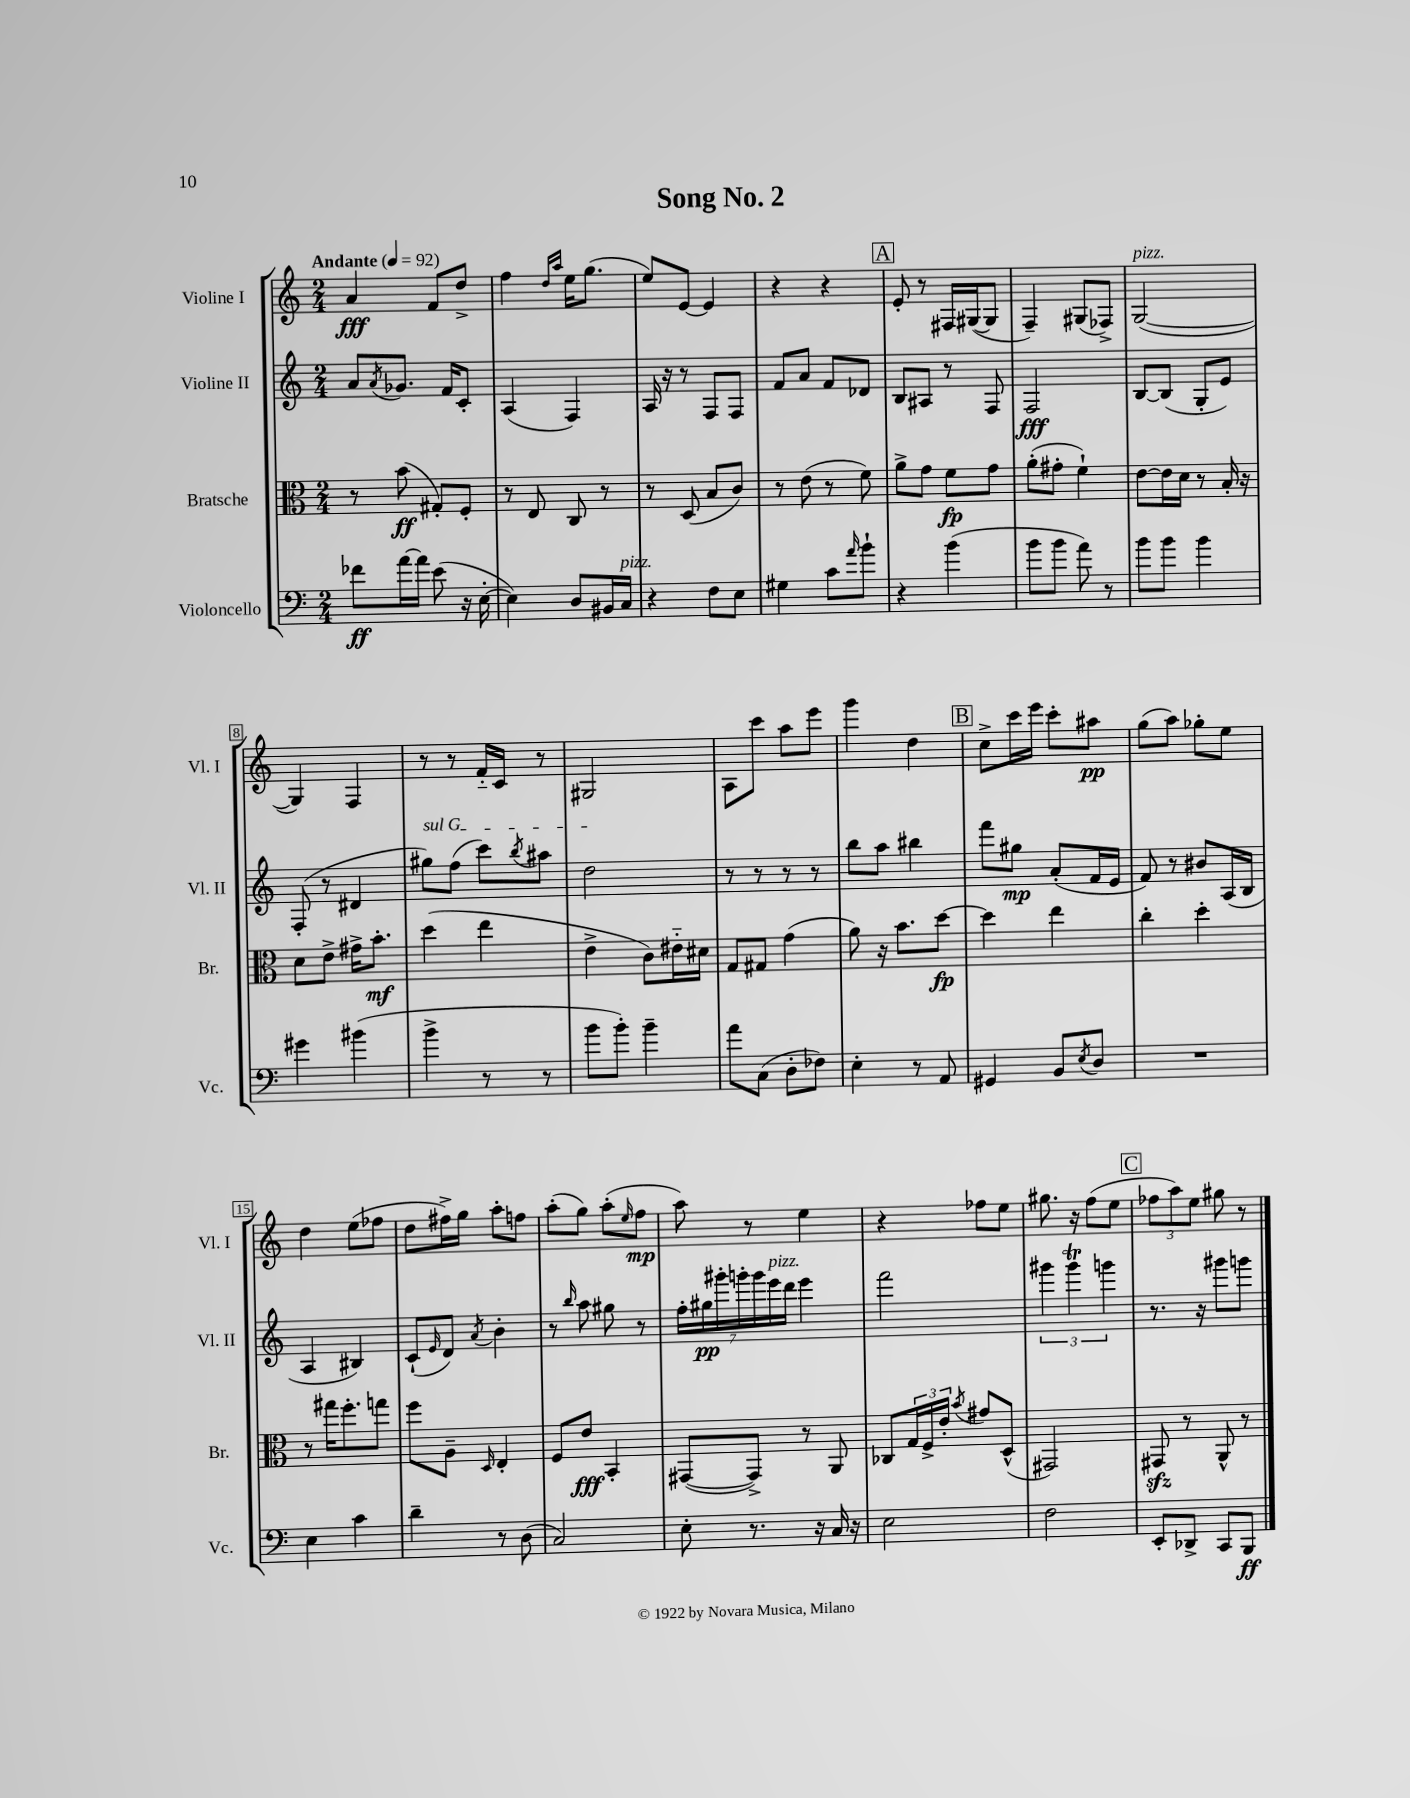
\header { title = "Song No. 2" }
<<
\new StaffGroup <<
\new Staff = "s0" \with { instrumentName = "Violine I" shortInstrumentName = "Vl. I" } {
    \clef treble \key c \major \numericTimeSignature \time 2/4 \tempo "Andante" 4 = 92
    a'4\fff f'8 d''8-> |
    f''4 \grace { d''16 a''16 } e''16 g''8.( |
    e''8) e'8~ e'4 |
    r4 r4 |
    \mark \markup { \box "A" } e'8-. r8 fis16 gis16~( gis8 |
    f4--) gis8( fes8->) |
    g2~^\markup { \italic "pizz." }( |
    g4) f4 |
    r8 r8 f'16-_ c'16 r8 |
    gis2 |
    a8 c'''8 a''8 e'''8 |
    g'''4 d''4 |
    \mark \markup { \box "B" } c''8-> c'''16 e'''16 c'''8-. ais''8\pp |
    g''8( a''8) ges''8-. e''8 |
    d''4 e''8( fes''8 |
    d''8 fis''16->) g''16 a''8-. f''8 |
    a''8-.( g''8) a''8-.( \grace { e''16 } f''8\mp |
    a''8) r8 e''4 |
    r4 fes''8 e''8 |
    gis''8. r16 f''8( e''8 |
    \mark \markup { \box "C" } \tuplet 3/2 { fes''8 a''8) e''8 } gis''8 r8 \bar "|." |
}
\new Staff = "s1" \with { instrumentName = "Violine II" shortInstrumentName = "Vl. II" } {
    \clef treble \key c \major \numericTimeSignature \time 2/4
    a'8 \acciaccatura { a'8 } ges'8. f'16 c'8-. |
    a4( f4) |
    a16 r16 r8 f8 f8 |
    f'8 a'8 f'8 des'8 |
    \mark \markup { \box "A" } b8 ais8 r8 f8 |
    f2\fff |
    b8~ b8( g8-. e'8) |
    f8-.( r8 dis'4 |
    \once \override TextSpanner.bound-details.left.text = \markup { \italic "sul G" } gis''8\startTextSpan) f''8( c'''8) \acciaccatura { b''8 } ais''8 |
    d''2\stopTextSpan |
    r8 r8 r8 r8 |
    b''8 a''8 bis''4 |
    \mark \markup { \box "B" } f'''8 gis''8\mp a'8-.( f'16 e'16 |
    f'8) r8 bis'8 a16( b16 |
    a4 bis4) |
    c'8-!( \grace { e'16 } d'8) \acciaccatura { a'8 } b'4-. |
    r8 \grace { b''16 } a''8 gis''8 r8 |
    \tuplet 7/4 { f''16-. gis''16\pp gis'''16-. g'''16-. g'''16 e'''16^\markup { \italic "pizz." } d'''16 } e'''4 |
    f'''2 |
    \tuplet 3/2 { gis'''4 gis'''4\trill g'''4 } |
    \mark \markup { \box "C" } r8. r16 gis'''8 g'''8 \bar "|." |
}
\new Staff = "s2" \with { instrumentName = "Bratsche" shortInstrumentName = "Br." } {
    \clef alto \key c \major \numericTimeSignature \time 2/4
    r8 b'8\ff( gis8-.) f8-. |
    r8 e8 c8 r8 |
    r8 d8( b8 c'8) |
    r8 e'8( r8 f'8) |
    \mark \markup { \box "A" } a'8-> g'8 f'8\fp g'8 |
    a'8-.( gis'8-. f'4-!) |
    e'8~ e'16 d'16 r8 b16-. r16 |
    d'8 e'8-> gis'16-> b'8.-.\mf |
    d''4( e''4 |
    e'4-> c'8) eis'16-_ dis'16 |
    g8 gis8 g'4( |
    a'8) r16 b'8. d''8~\fp |
    \mark \markup { \box "B" } d''4 e''4 |
    c''4-. d''4-. |
    r8 gis''16 f''8.-. g''8 |
    f''8 a8-- \grace { d16 } e4-. |
    f8 e'8\fff b,4-. |
    gis,8~( gis,8->) r8 a,8 |
    ces8 \tuplet 3/2 { g16 f16-> e'16-. } \acciaccatura { b'8 } gis'8 d8-^( |
    gis,2) |
    \mark \markup { \box "C" } gis,8\sfz r8 a,8-^ r8 \bar "|." |
}
\new Staff = "s3" \with { instrumentName = "Violoncello" shortInstrumentName = "Vc." } {
    \clef bass \key c \major \numericTimeSignature \time 2/4
    fes'8\ff a'16~ a'16 e'8( r16 e16~-. |
    e4) d8 bis,16 c16^\markup { \italic "pizz." } |
    r4 f8 e8 |
    gis4 c'8 \grace { a'16 } b'8-! |
    \mark \markup { \box "A" } r4 b'4( |
    b'8 b'8 a'8) r8 |
    b'8 b'8 b'4 |
    gis'4 bis'4( |
    b'4-> r8 r8 |
    b'8 b'8-.) b'4-- |
    a'8 c8( d8-. fes8) |
    e4-. r8 a,8 |
    \mark \markup { \box "B" } gis,4 b,8 \acciaccatura { e8 } d8 |
    R2 |
    e4 c'4 |
    d'4-- r8 d8( |
    c2) |
    e8-. r8. r16 c16 r16 |
    e2 |
    f2 |
    \mark \markup { \box "C" } e,8-. des,8-> c,8 b,,8\ff \bar "|." |
}
>>
>>
\layout { \context { \Score \override BarNumber.stencil = #(make-stencil-boxer 0.1 0.3 ly:text-interface::print) } }
